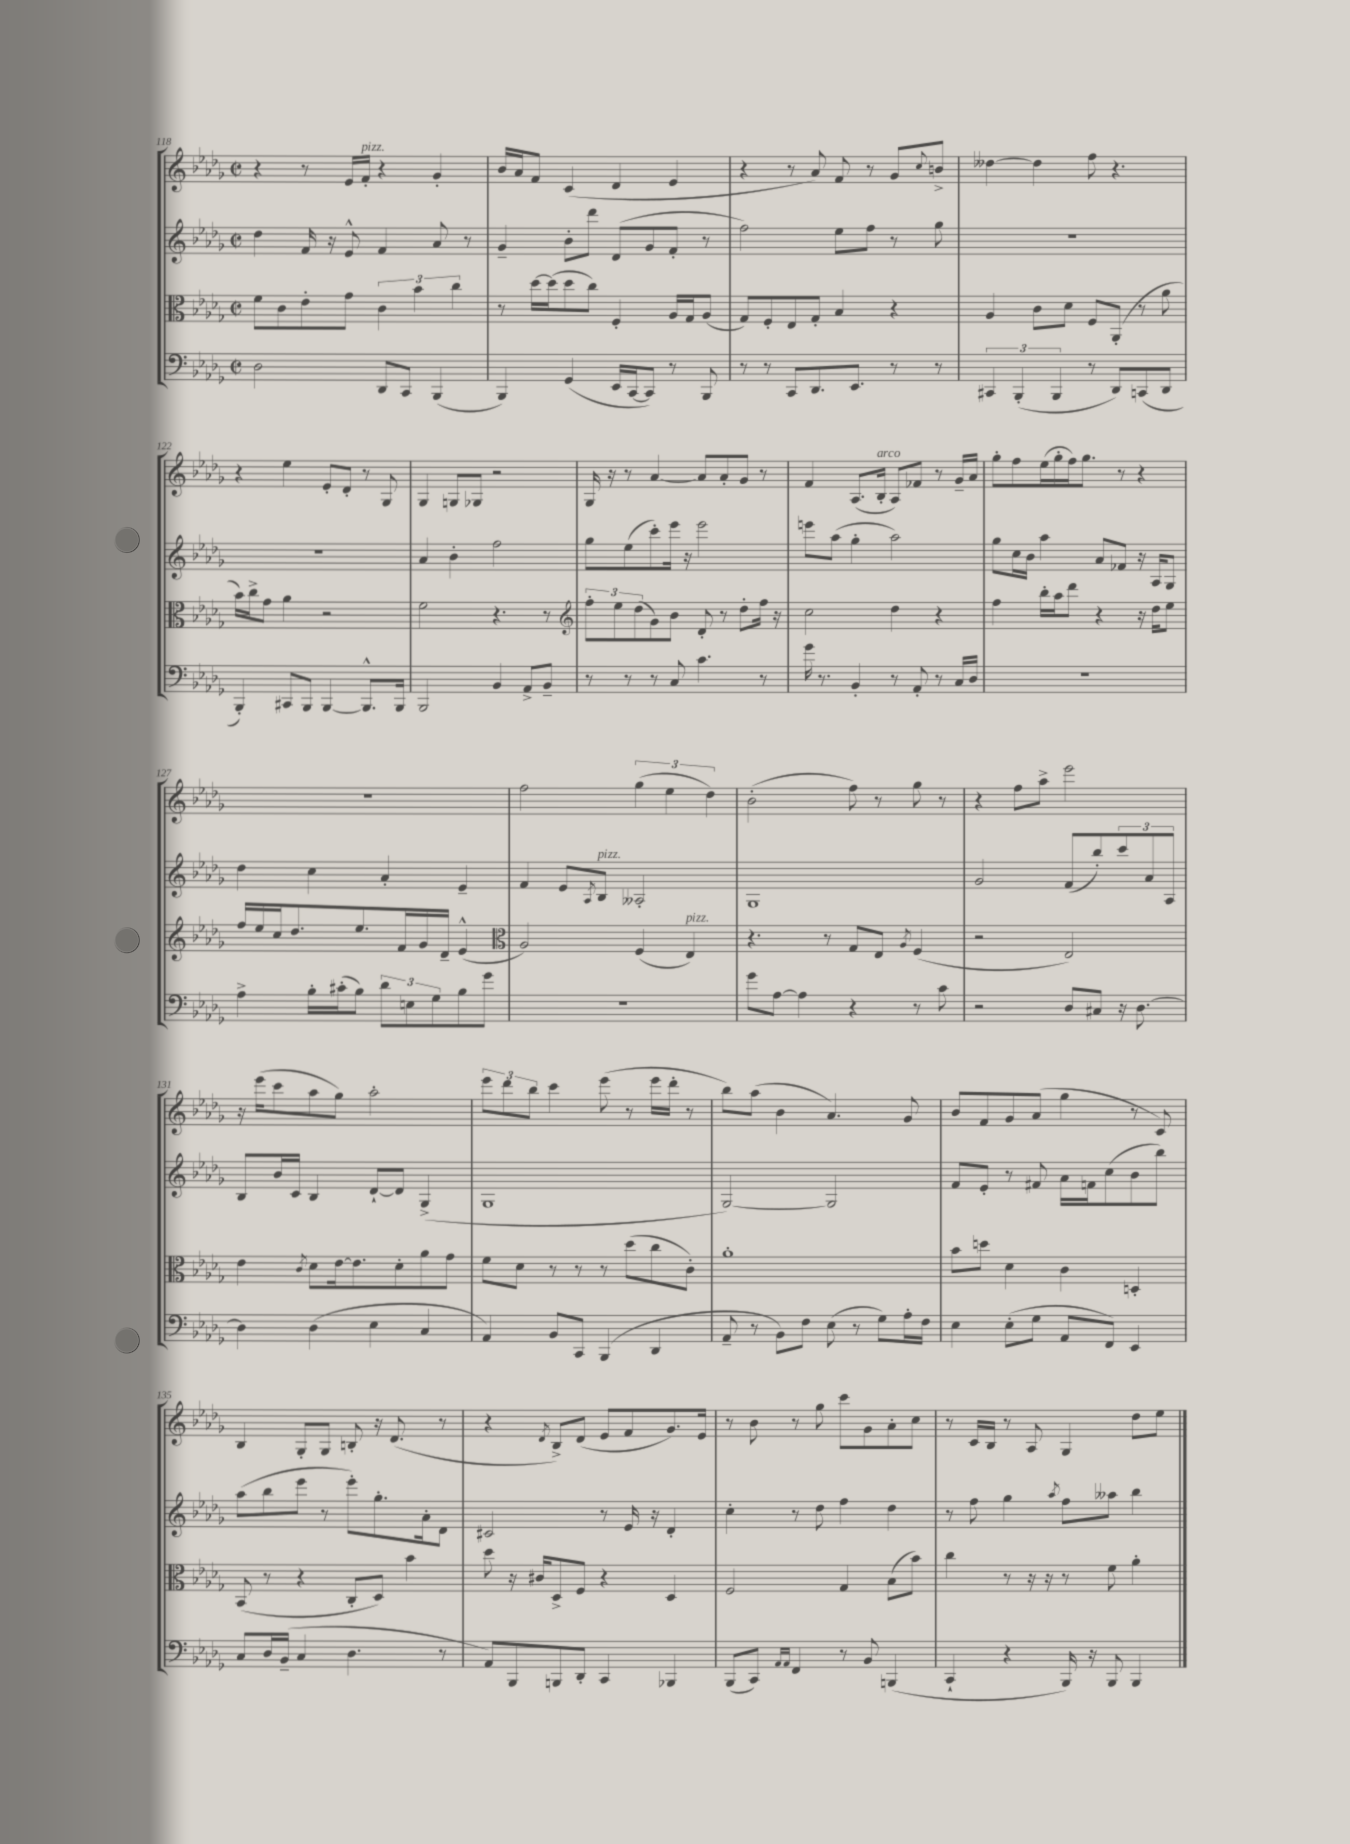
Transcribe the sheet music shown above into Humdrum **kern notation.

**kern	**kern	**kern	**kern
*staff4	*staff3	*staff2	*staff1
*clefF4	*clefC3	*clefG2	*clefG2
*k[b-e-a-d-g-]	*k[b-e-a-d-g-]	*k[b-e-a-d-g-]	*k[b-e-a-d-g-]
*M2/2	*M2/2	*M2/2	*M2/2
*met(c|)	*met(c|)	*met(c|)	*met(c|)
2D-\	8f\L	4dd-\	4r
.	8c\	.	.
.	8e-'\	16f/	8r
.	.	16r	.
.	8g-\J	8e-^^/	16e-/LL
.	.	.	16f'/JJ
8DD-/L	6c\	4f/	4r
8CC/J	.	.	.
.	6b-\	.	.
(4BBB-/	.	8a-/	4g-'/
.	6cc\	.	.
.	.	8r	.
=	=	=	=
4BBB-/)	8r	4g-~/	16b-/LL
.	.	.	16a-/J
.	[16dd-\LL	.	8f/J
.	(16dd-\]J	.	.
(4GG-/	8dd-\	8b-'\L	(4c/
.	8cc\J)	8ddd-\J	.
16EE-/LL	4F'/	(8d-/L	4d-/
[16CC/J	.	.	.
8CC/]J)	.	8g-/	.
8r	16A-/LL	8f'/J	4e-/
.	16G-/J	.	.
8BBB-/	(8A-/J	8r	.
=	=	=	=
8r	8G-/L)	2ff\)	4r
8r	8F'/	.	.
8CC/L	8E-/	.	8r
8.DD-/	8G-'/J	.	8a-/)
.	4B-/	8ee-\L	8f/
8.EE-/J	.	.	.
.	.	8ff\J	8r
8r	4r	8r	8g-/L
.	.	.	8qqcc/
8r	.	8gg-\	8b^/J
=	=	=	=
6CC#/	4A-/	1r	[4dd--\
(6BBB-'/	.	.	.
.	8c\L	.	4dd--\]
6BBB-/	.	.	.
.	8d-\J	.	.
8r	8F/L	.	8ff\
8DD-/L)	(8AA-'/J	.	4.r
(8CC/	8r	.	.
8DD-/J	8a-\	.	.
=	=	=	=
4BBB-'/)	16b-\LL)	1r	4r
.	16cc^\J	.	.
.	8g-\J	.	.
8CC#/L	4a-\	.	4ee-\
8BBB-/J	.	.	.
[4BBB-/	2r	.	8e-'/L
.	.	.	8d-'/J
8.BBB-^^/]L	.	.	8r
.	.	.	8G-/
16BBB-/Jk	.	.	.
=	=	=	=
2BBB-/	2f\	4a-/	4G-/
.	.	4b-'\	8G/L
.	.	.	8G-/J
4BB-/	4.r	2ff\	2r
8AA-^/L	.	.	.
8BB-~/J	8r	.	.
=	=	=	=
*	*clefG2	*	*
8r	12ff'\L	8gg-\L	16G-/
.	.	.	16r
.	12ee-\	.	.
8r	.	(8ee-\	8r
.	(12dd-\	.	.
8r	8g-\)	8ccc'\)	[4a-/
8C/	8b-\J	16eee-\Jk	.
.	.	16r	.
4.c\	8d-'/	2eee-\	8a-/]L
.	8r	.	8a-'/
.	8dd-'\L	.	8g-/J
8r	16ff\Jk	.	8r
.	16r	.	.
=	=	=	=
16g-\	2cc\	8eee\L	4f/
8.r	.	.	.
.	.	(8aa-\J	.
4BB-'/	.	4gg-'\	(8.A-/L
.	.	.	16B-'/Jk
8r	4dd-\	2aa-\)	8A-/L)
8AA-'/	.	.	8f-/J
8r	4r	.	8r
16C/LL	.	.	16g-~/LL
16D-/JJ	.	.	16a-/JJ
=	=	=	=
1r	4ff\	8gg-\L	8gg-'\L
.	.	16cc\L	8ff\
.	.	16b-\JJ	.
.	16bb-'\LL	4aa-\	(16ee-\L
.	16aa-\J	.	16gg-'\
.	8ddd-\J	.	16ff\J)
.	.	.	8.gg-\J
.	4r	8a-/L	.
.	.	8f-/J	8r
.	16r	16r	4r
.	16dd-\LK	16A-/LK	.
.	8ee-\J	8G-/J	.
=	=	=	=
4A-^\	16ff/LL	4dd-\	1r
.	16ee-/	.	.
.	16cc/J	.	.
.	8.dd-/	.	.
16B-'\LL	.	4cc\	.
(16c#'\J	.	.	.
8B-\J)	8.ee-/	.	.
12d-\L	.	4a-'/	.
.	16f/L	.	.
12E\	.	.	.
.	16g-/	.	.
12G-\	.	.	.
.	16d-~/JJ	.	.
8B-\	(4e-^^/	4e-~/	.
8g-\J	.	.	.
=	=	=	=
*	*clefC3	*	*
1r	2A-/)	4f/	2ff\
.	.	8e-/L	.
.	.	8qA-/	.
.	.	8B-/J	.
.	(4F/	2A--'/	(6gg-\
.	.	.	6ee-\
.	4E-/)	.	.
.	.	.	6dd-\)
=	=	=	=
8g-\L	4.r	1G-	(2b-'\
[8A-\J	.	.	.
4A-\]	.	.	.
.	8r	.	.
4r	8G-/L	.	8ff\)
.	8E-/J	.	8r
.	8qA-/	.	.
8r	(4F/	.	8gg-\
8c\	.	.	8r
=	=	=	=
2r	2r	2g-/	4r
.	.	.	8ff\L
.	.	.	8aa-^\J
8D-/L	2E-/)	(8f/L	2eee-\
8C#/J	.	8bb-'/)	.
16r	.	12ccc/	.
[8.D-\	.	.	.
.	.	12a-/	.
.	.	12A-/J	.
=	=	=	=
4D-\]	4e-\	8B-/L	16r
.	.	.	(16eee-\LK
.	.	16b-/L	8ccc\
.	.	16c/JJ	.
.	8qc/	.	.
(4D-\	8d-\L	4B-/	8aa-\
.	[16e-\k	.	8gg-\J)
.	8.e-\]	.	.
4E-\	.	[8d-`/L	2aa-'\
.	8d-'\	8d-/]J	.
4C/	8a-\	(4G-^/	.
.	8g-\J	.	.
=	=	=	=
4AA-/)	8f\L	1G-	12eee-\L
.	.	.	12ddd-\
.	8d-\J	.	.
.	.	.	12bb-\J
8BB-/L	8r	.	4ccc\
8CC/J	8r	.	.
(4BBB-/	8r	.	(8eee-\
.	(8dd-\L	.	8r
4DD-/	8cc\	.	16eee-\LL
.	.	.	16ddd-'\JJ
.	8c'\J)	.	8r
=	=	=	=
8AA-~/	1a-'	[2G-/)	8bb-\L)
8r	.	.	(8aa-\J
8BB-\L)	.	.	4b-\
8F\J	.	.	.
(8E-\	.	2G-/]	4.a-/)
8r	.	.	.
8G-\L)	.	.	.
16A-'\L	.	.	8g-/
16F\JJ	.	.	.
=	=	=	=
4E-\	8b-\L	8f/L	8b-/L
.	8dd\J	8e-'/J	8f/
(8E-'\L	4d-\	8r	8g-/
8G-\J	.	8f#/	(8a-/J
8AA-/L	4c\	16a-\LL	4gg-\
.	.	16f\J	.
8FF/J)	.	(8cc\	.
4EE-/	4D'/	8b-\	8r
.	.	8bb-\J)	8c/)
=	=	=	=
8C/L	(8BB-/	(8aa-\L	4B-/
16D-/L	8r	8bb-\	.
(16BB-~/JJ	.	.	.
4C/	4r	8eee-\J	8G-'/L
.	.	8r	8G-/J
4.D-\	8C'/L	8eee-'\L)	8B'/
.	8D-/J)	8.gg-'\	16r
.	.	.	(8.d-/
.	4b-\	.	.
.	.	16a-'\k	.
8r	.	8d-\J	8r
=	=	=	=
8AA-/L)	8dd-\	2c#/	4r
8BBB-/	16r	.	.
.	16c#/LK	.	.
.	.	.	8qd-/
8BBB/	8D-^/	.	8B-^/L)
8DD-'/J	8F/J	.	(8d-/J
4CC/	4r	8r	8e-/L
.	.	16e-/	8f/
.	.	16r	.
4BBB-/	4D-/	4d-'/	8.g-/)
.	.	.	16e-/Jk
=	=	=	=
(8BBB-/L	2F/	4cc'\	8r
8CC/J)	.	.	8b-\
16qqAA-/LL	.	.	.
16qqAA-/JJ	.	.	.
4FF/	.	8r	8r
.	.	8dd-\	8gg-\
8r	4G-/	4ff\	8ccc\L
8BB-/	.	.	8g-\
(4BBB/	(8B-\L	4dd-\	8a-'\
.	8b-\J)	.	8cc\J
=	=	=	=
4CC`/	4cc\	8r	8r
.	.	8ff\	16c/LL
.	.	.	16B-/JJ
4r	8r	4gg-\	8r
.	16r	.	8A-/
.	16r	.	.
.	.	8qaa-/	.
16BBB-/)	8r	8ff\L	4G-/
16r	.	.	.
8BBB-/	8f\	8aa--\J	.
4BBB-/	4a-'\	4bb-\	8dd-\L
.	.	.	8ee-\J
==	==	==	==
*-	*-	*-	*-
